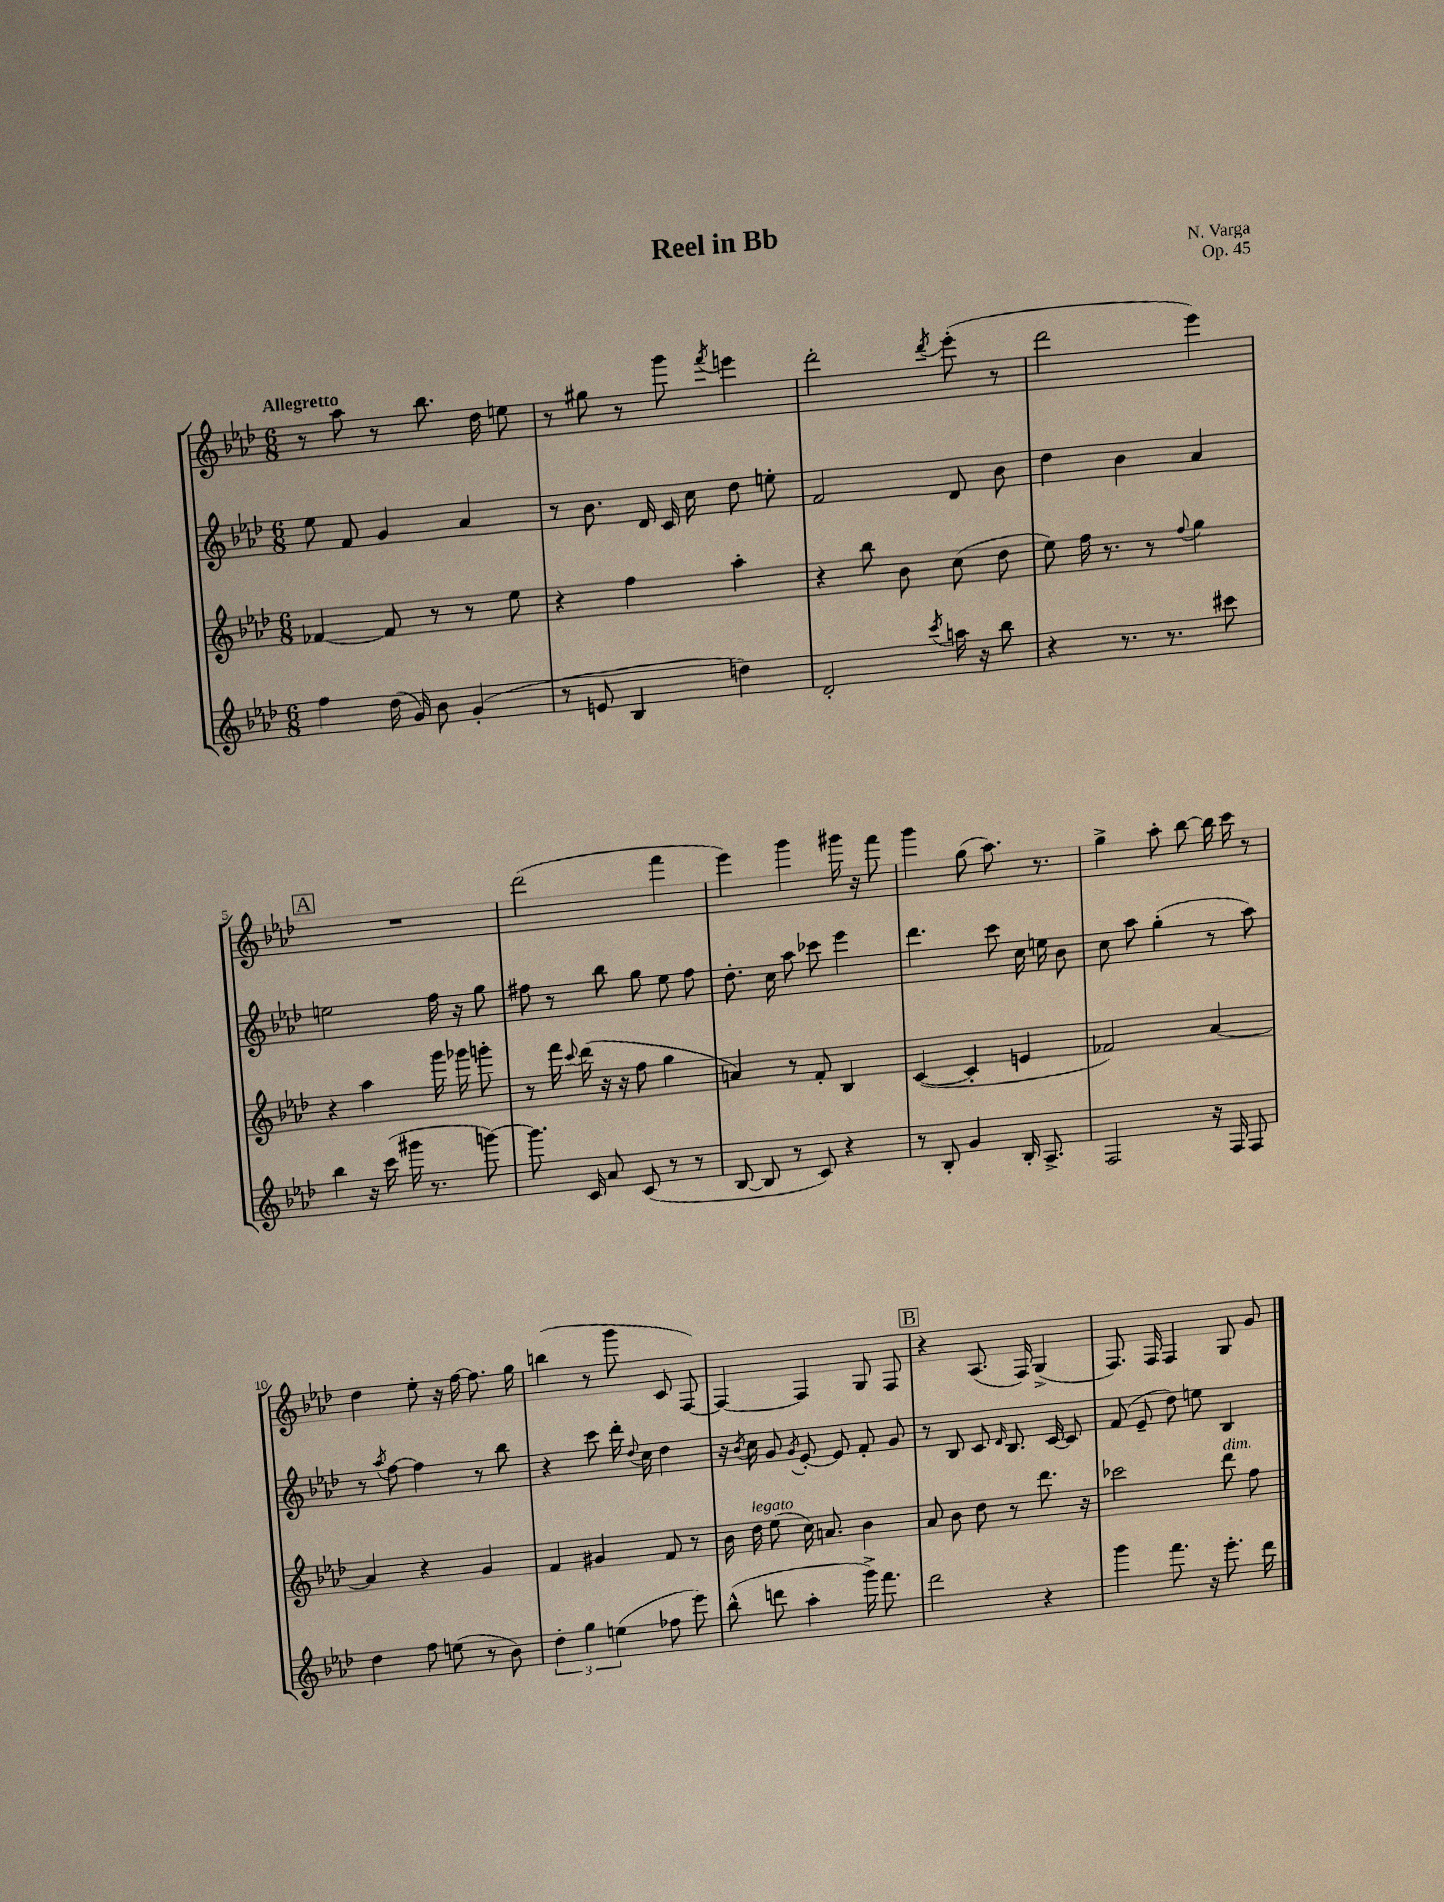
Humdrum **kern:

**kern	**kern	**kern	**kern
*part4	*part3	*part2	*part1
*staff4	*staff3	*staff2	*staff1
*clefG2	*clefG2	*clefG2	*clefG2
*k[b-e-a-d-]	*k[b-e-a-d-]	*k[b-e-a-d-]	*k[b-e-a-d-]
*M6/8	*M6/8	*M6/8	*M6/8
=1	=1	=1	=1
!	!	!	!LO:TX:a:B:t=Allegretto
4ff\	[4f-X/	8ee-\	8r
.	.	8f/	8aa-\
(16dd-\	8f-/]	4g/	8r
16g/)	.	.	.
8b-\	8r	.	8.bb-\
(4g'/	8r	4a-/	.
.	.	.	16dd-\
.	8ee-\	.	8een\
=2	=2	=2	=2
8r	4r	8r	8r
8en/	.	8.b-\	8gg#X\
4B-/	4ff\	.	8r
.	.	16d-/	.
.	.	16c/	8ggg\
.	.	16cc\	.
.	.	.	8qfff/
4ddn\)	4aa-'\	8dd-\	4eeen\
.	.	8een'\	.
=3	=3	=3	=3
2d-'/	4r	2f/	2ddd-'\
.	8bb-\	.	.
.	8b-\	.	.
8qccc/	.	.	8qddd-/
16aan\	(8cc\	8d-/	(8eee-'\
16r	.	.	.
8bb-\	8dd-\	8b-\	8r
=4	=4	=4	=4
4r	8ee-\)	4dd-\	2ddd-\
.	16ff\	.	.
.	8.r	.	.
8.r	.	4b-\	.
.	8r	.	.
8.r	.	.	.
.	8qqff/	.	.
.	4gg\	4a-/	4eee-\)
8ccc#X\	.	.	.
!!LO:LB:g=z
!!LO:REH:place=s1:t=A
=5	=5	=5	=5
4bb-\	4r	2een\	2.r
16r	4aa-\	.	.
(16ccc\	.	.	.
16ggg#X\	.	.	.
8.r	.	.	.
.	16ggg\	16ff\	.
.	16ggg-X\	16r	.
[8gggn\)	8gggn'\	8gg\	.
=6	=6	=6	=6
8.ggg\]	8r	8ff#X\	(2ddd-\
.	16fff\	8r	.
.	8qqccc/	.	.
16c/	(16ddd-\	.	.
8a-/	16r	8bb-\	.
.	16r	.	.
(8c/	8ff\	8gg\	.
8r	4gg\	8ee-\	4fff\
8r	.	8ff#\	.
=7	=7	=7	=7
[8B-/	4an/)	8.dd-'\	4eee-\)
8B-/]	.	.	.
.	.	16cc\	.
8r	8r	8aa-\	4ggg\
8c/)	8f'/	8ccc-X\	.
4r	4B-/	4eee-\	16ggg#X\
.	.	.	16r
.	.	.	8fff\
=8	=8	=8	=8
8r	([4c/	4.ddd-\	4ggg\
8B-'/	.	.	.
4g/	4c'/]	.	(8gg\
.	.	8ccc\	8.aa-\)
16B-'/	4en/	16cc\	.
8.A-^/	.	16een\	8.r
.	.	8b-\	.
=9	=9	=9	=9
2F/	2f-X/)	8cc\	4gg^\
.	.	8aa-\	.
.	.	(4gg'\	8aa-'\
.	.	.	[8bb-\
16r	[4a-/	8r	16bb-\]
16F/	.	.	16ccc\
8F/	.	8aa-\)	8r
!!LO:LB:g=z
=10	=10	=10	=10
4dd-\	4a-/]	8r	4dd-\
.	.	8qaa-/	.
.	.	[8ff\	.
8ff\	4r	4ff\]	8ee-'\
(8een\	.	.	16r
.	.	.	[16ff\
8r	4g/	8r	8.ff\]
8b-\)	.	8bb-\	.
.	.	.	16gg\
=11	=11	=11	=11
6dd-'\	4f/	4r	(4bbn\
6gg\	.	.	.
.	4g#X/	8ccc\	8r
(6een\	.	.	.
.	.	16ddd-'\	8ggg\
.	.	8qqdd-/	.
.	.	16cc\	.
8ff-X\	8f/	4dd-\	8c/
8eee-\)	8r	.	[8F/)
=12	=12	=12	=12
(8bb-^^\	16b-\	16r	4F/_
.	.	8qb-/	.
!	!LO:TX:a:i:t=legato	!	!
.	16dd-\	16cc\	.
8dddn\	(8ee-\	8g/	.
.	.	8qg/	.
4aa-'\	16cc\)	[8e-'/	4F/]
.	8.an/	.	.
.	.	8e-/]	.
16ggg^\)	4b-\	8f'/	8G/
8.fff\	.	.	.
.	.	8g/	8F/
!!LO:REH:place=s1:t=B
=13	=13	=13	=13
2ddd-\	8a-/	8r	4r
.	8b-\	8B-/	.
.	8dd-\	8c/	(8.A-/
.	.	16qqd-/	.
.	8r	8.B-/	.
.	.	.	16F/)
4r	8.ddd-\	.	(4G^/
.	.	[16c/	.
.	.	8c/]	.
.	16r	.	.
=14	=14	=14	=14
4ggg\	2ccc-X\	(8f/	8.F/)
.	.	8e-~/	.
.	.	.	16F/
8.fff\	.	8dd-\)	4F/
.	.	8een\	.
16r	.	.	.
!	!LO:TX:a:i:t=dim.	!	!
8.eee-'\	8ddd-\	4B-/	8G/
.	8ff\	.	8g/
16ddd-\	.	.	.
==	==	==	==
*-	*-	*-	*-
